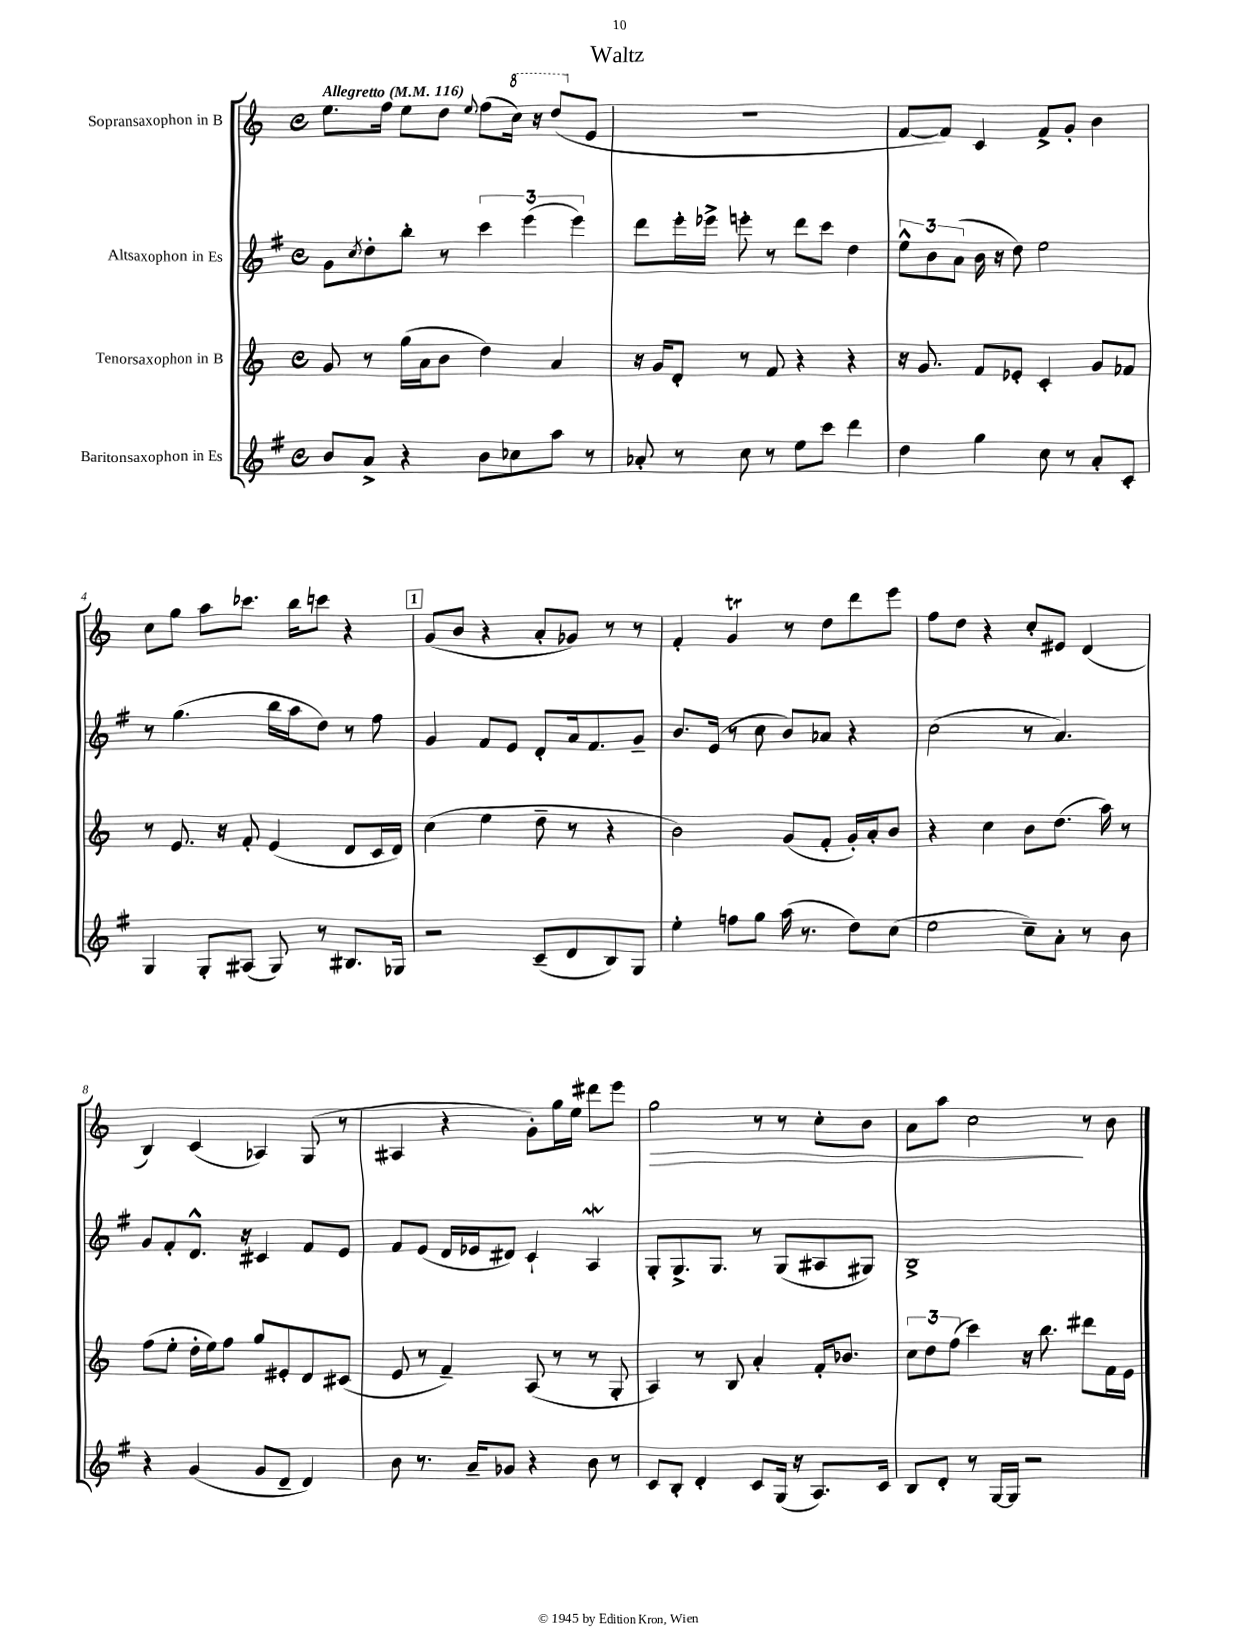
\header { title = "Waltz" }
<<
\new StaffGroup <<
\new Staff = "s0" \with { instrumentName = "Sopransaxophon in B" } {
    \clef treble \key c \major \defaultTimeSignature \time 4/4 \tempo "Allegretto" 4 = 116
    e''8. f''16 e''8 d''8 \appoggiatura { e''8 } f''8( \ottava #1 c'''16) r16 d'''8( \ottava #0 e'8 |
    R1 |
    f'8~ f'8) c'4 f'8-> g'8-. b'4 |
    c''8 g''8 a''8 ces'''8. b''16 c'''8 r4 |
    \mark \markup { \box "1" } g'8( b'8 r4 a'8-. ges'8) r8 r8 |
    f'4-. g'4\trill r8 d''8 d'''8 e'''8 |
    f''8 d''8 r4 c''8-. eis'8 d'4( |
    b4) c'4( aes4) g8( r8 |
    ais4 r4 g'8-.) g''16 e''16 dis'''8 e'''8 |
    g''2\> r8 r8 c''8-. b'8 |
    a'8 a''8 c''2\! r8 b'8 \bar "|." |
}
\new Staff = "s1" \with { instrumentName = "Altsaxophon in Es" } {
    \clef treble \key g \major \defaultTimeSignature \time 4/4
    g'8 \acciaccatura { c''8 } d''8-. b''8-. r8 \tuplet 3/2 { c'''4 e'''4( e'''4) } |
    d'''8 e'''16-. ees'''16-> e'''8-. r8 d'''8 c'''8 d''4 |
    \tuplet 3/2 { e''8-^ b'8 a'8( } b'16 r16 d''8) e''2 |
    r8 g''4.( b''16 a''16 d''8) r8 fis''8 |
    \mark \markup { \box "1" } g'4 fis'8 e'8 d'8-. a'16 fis'8. g'8-- |
    b'8. e'16( r8 c''8 b'8) aes'8 r4 |
    c''2( r8 a'4.) |
    g'8 fis'8-. d'8.-^ r16 cis'4 fis'8 e'8 |
    fis'8 e'8( d'16 ees'16 dis'8) c'4-! a4\mordent |
    g8-. g8.-> g8. r8 g8( ais8 gis8) |
    b1-> \bar "|." |
}
\new Staff = "s2" \with { instrumentName = "Tenorsaxophon in B" } {
    \clef treble \key c \major \defaultTimeSignature \time 4/4
    g'8 r8 g''16( a'16 b'8 d''4) a'4 |
    r16 g'16 d'8-. r8 f'8 r4 r4 |
    r16 g'8. f'8 ees'8-. c'4-. g'8 fes'8 |
    r8 e'8. r16 f'8-. e'4( d'8 c'16 d'16) |
    \mark \markup { \box "1" } c''4( e''4 d''8-- r8 r4 |
    b'2) g'8( f'8-. g'16-.) a'16-. b'8 |
    r4 c''4 b'8 d''8.( a''16) r8 |
    f''8( e''8-. d''16-. e''16) f''8 g''8 eis'8-. d'8 cis'8( |
    e'8 r8 f'4--) a8( r8 r8 g8-. |
    a4) r8 b8 a'4-. f'16-. bes'8. |
    \tuplet 3/2 { c''8 d''8 f''8( } c'''4) r16 b''8. dis'''8 f'16 e'16 \bar "|." |
}
\new Staff = "s3" \with { instrumentName = "Baritonsaxophon in Es" } {
    \clef treble \key g \major \defaultTimeSignature \time 4/4
    b'8 a'8-> r4 b'8 ces''8 a''8 r8 |
    aes'8-. r8 c''8 r8 e''8 c'''8 d'''4 |
    d''4 g''4 c''8 r8 a'8-. c'8-. |
    g4 g8-. ais8( g8) r8 bis8. ges16 |
    \mark \markup { \box "1" } r2 c'8--( d'8 b8) g8 |
    e''4-. f''8 g''8 a''16( r8. d''8) c''8( |
    e''2 c''8--) a'8-. r8 b'8 |
    r4 g'4( g'8 d'8-- d'4) |
    b'8 r8. a'16-- ges'8 r4 b'8 r8 |
    c'8 b8-. d'4-. c'8 g16( r16 a8.) c'16 |
    b8 d'8-. r8 g16~ g16 r2 \bar "|." |
}
>>
>>
